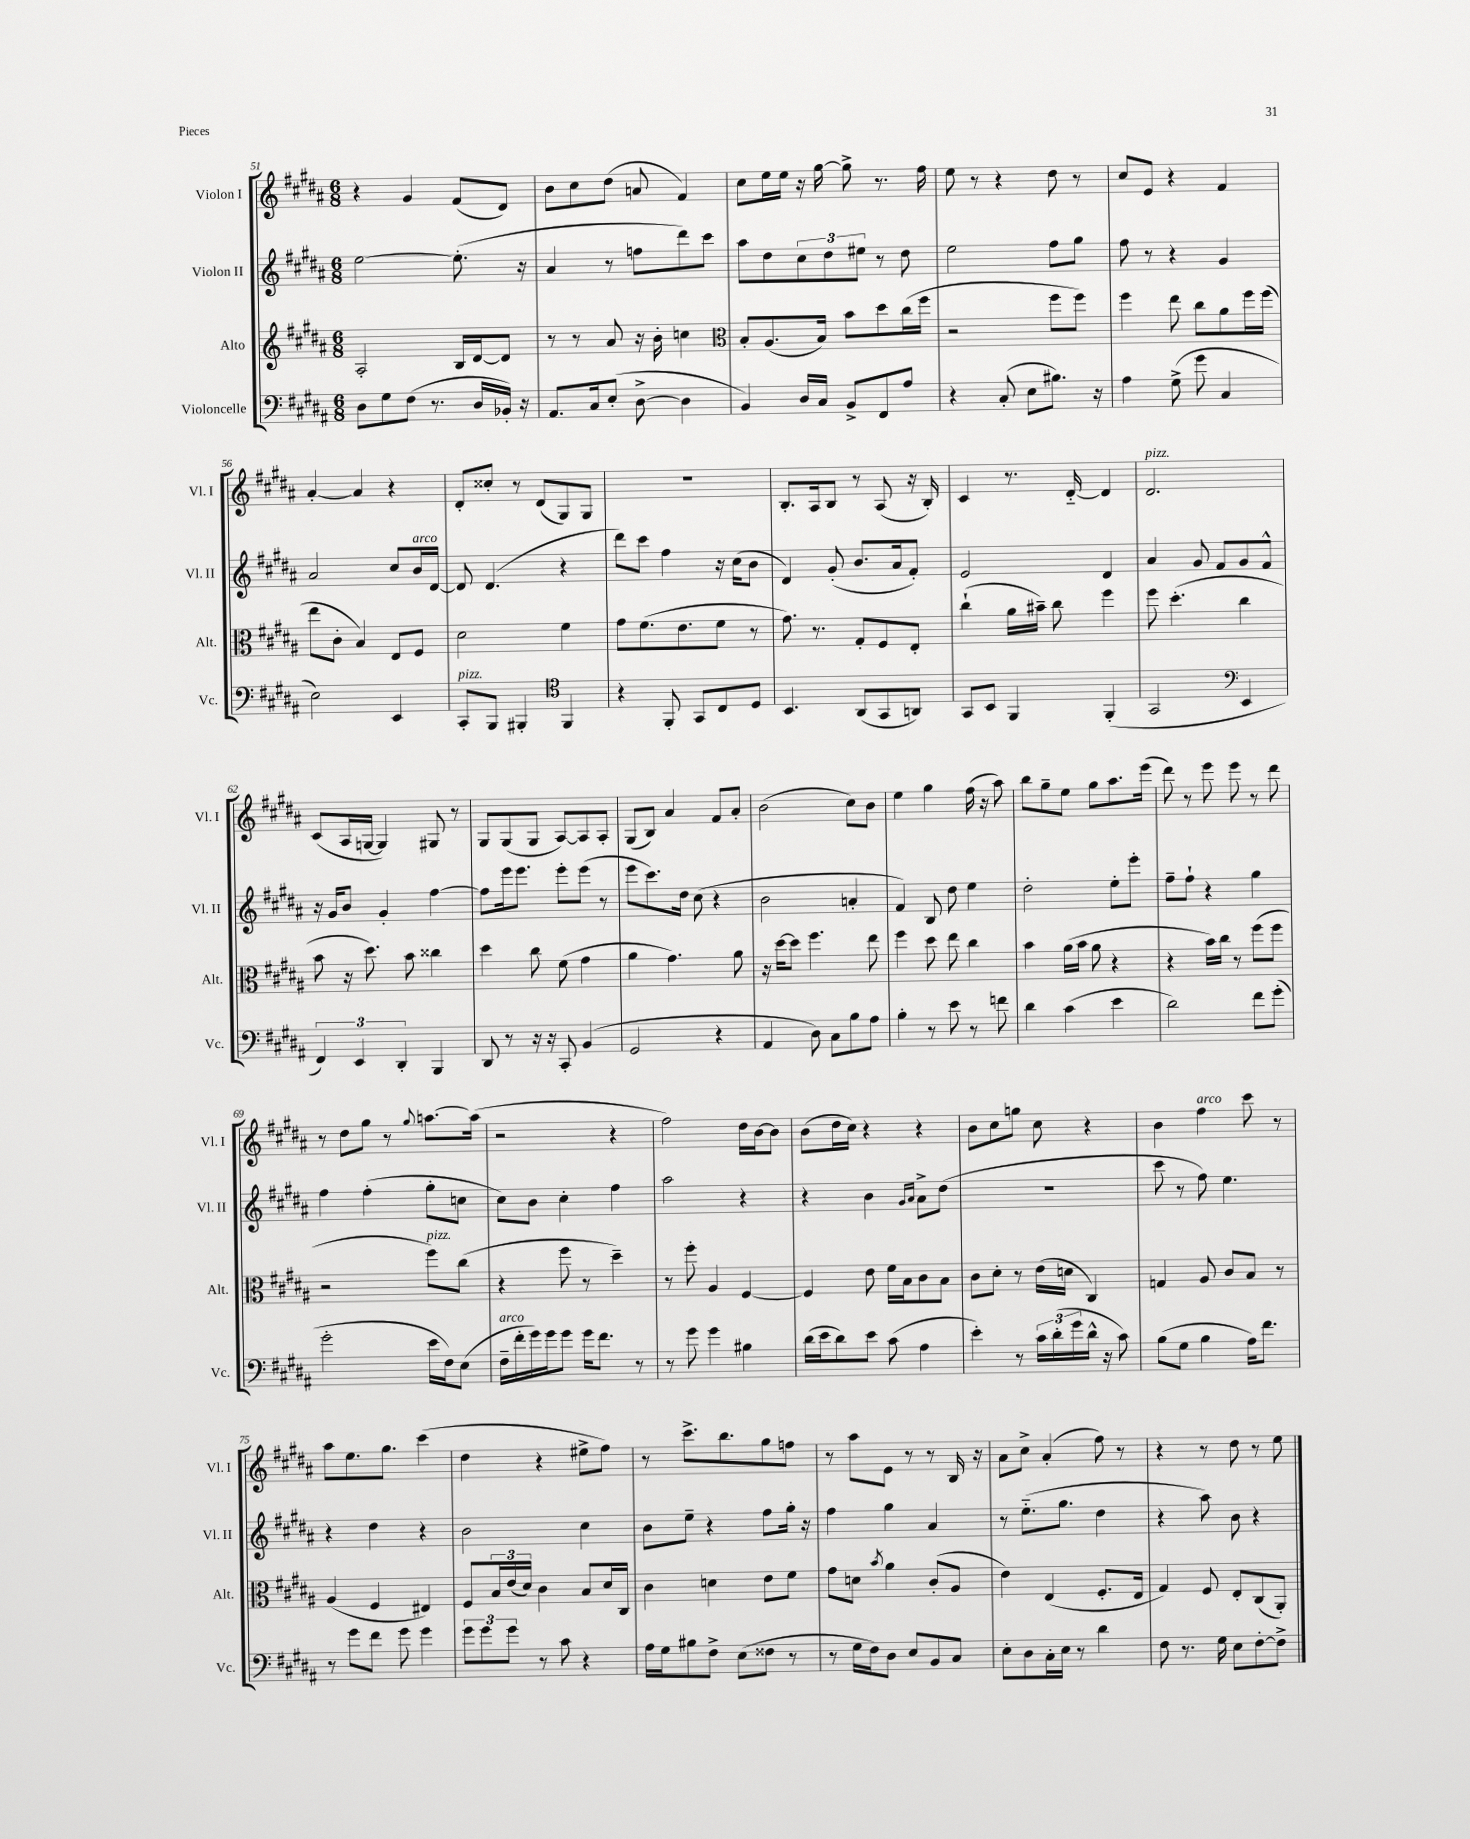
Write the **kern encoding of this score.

**kern	**kern	**kern	**kern
*staff4	*staff3	*staff2	*staff1
*clefF4	*clefG2	*clefG2	*clefG2
*k[f#c#g#d#a#]	*k[f#c#g#d#a#]	*k[f#c#g#d#a#]	*k[f#c#g#d#a#]
*M6/8	*M6/8	*M6/8	*M6/8
8D#	2A#'	[2ee	4r
8G#	.	.	.
(8F#	.	.	4g#
8.r	.	.	.
.	16B	(8.ee']	(8f#
16D#	[16d#	.	.
16BB-')	8d#]	.	8d#)
16r	.	16r	.
=	=	=	=
8.AA#	8r	4a#	8b
.	8r	.	8cc#
16C#	.	.	.
(8E'	8a#	8r	(8dd#
[8D#^	16r	8ff	8a
.	16b'	.	.
4D#]	4cc	8ddd#)	4f#)
.	.	8ccc#	.
=	=	=	=
*	*clefC3	*	*
4BB)	8B'	8aa#	8cc#
.	(8.A#	8dd#	16ee
.	.	.	16ee
16D#	.	12cc#	16r
16C#	16B)	.	[16gg#
.	.	12dd#	.
8BB^	8b	.	8gg#^]
.	.	12ee#	.
8FF#	8dd#	8r	8.r
8A#	(16cc#	8dd#	.
.	16ff#	.	16ff#
=	=	=	=
4r	2r	2ee	8ee
.	.	.	8r
(8C#'	.	.	4r
8E	.	.	.
8.B#)	8ff#	8ff#	8dd#
.	8ff#)	8gg#	8r
16r	.	.	.
=	=	=	=
4A#	4ff#	8ff#	8cc#
.	.	8r	8e
(8G#^	8ee	4r	4r
8g#	8cc#	.	.
4C#	8a#	4g#	4f#
.	16ff#	.	.
.	(16ff#	.	.
=	=	=	=
2E)	8ee	2a#	[4a#'
.	8c#'	.	.
.	4B)	.	4a#]
4EE	8E	8cc#	4r
.	8F#	16b	.
.	.	[16d#	.
=	=	=	=
8CC#'	2d#	8d#]	8d#'
8BBB	.	(4.d#	8cc##'
4BBB#'	.	.	8r
.	.	.	(8d#
*clefC4	*	*	*
4FF#	4f#	4r	8G#)
.	.	.	8G#
=	=	=	=
4r	8g#	8ddd#)	2.r
.	(8.f#	8ccc#	.
8FF#'	.	4ff#	.
.	8.e	.	.
8GG#	.	.	.
8C#	8f#	16r	.
.	.	(16cc#	.
8D#	8r	8b	.
=	=	=	=
4.BB	8.g#)	4d#)	8.B'
.	8.r	.	16A#
.	.	(8g#'	8B
(8AA#	8G#'	8.b	8r
8GG#	8F#	.	(8A#
.	.	16a#	.
8AA)	8E'	8f#')	16r
.	.	.	16B')
=	=	=	=
8GG#	(4cc#`	2e	4c#
8BB	.	.	.
4FF#	16a#	.	8.r
.	16b#~)	.	.
.	8cc#	.	.
.	.	.	[16d#'~
(4FF#'	4ff#	4d#	4d#]
=	=	=	=
2GG#	8ff#	4a#	2.d#
.	(4.dd#'	.	.
.	.	8g#	.
.	.	8f#	.
*clefF4	*	*	*
4EE	4cc#	8g#	.
.	.	8f#^^	.
=	=	=	=
6FF#)	8b	16r	(8c#
.	.	16g#	.
.	16r	8b	16A#
6EE	.	.	.
.	8.dd#)	.	[16G
.	.	4g#'	4G])
6DD#'	.	.	.
.	8b	.	.
4BBB	4cc##	[4ff#	8G#
.	.	.	8r
=	=	=	=
8DD#	4dd#	8ff#]	8G#
8r	.	16eee	(8G#
.	.	8.eee	.
16r	8cc#	.	8G#
16r	.	.	.
8CC#'	(8f#	8eee'	[8A#)
(4BB	4g#	(8eee	8A#]
.	.	8r	8A#'
=	=	=	=
2GG#	4a#	8eee	(8G#
.	.	8.ccc#)	8B)
.	4.g#)	.	4a#
.	.	16dd#	.
.	.	(8cc#	.
4r	.	4r	8f#
.	8a#	.	8a#'
=	=	=	=
4AA#	16r	2b	(2b
.	[16dd#	.	.
.	8dd#]	.	.
8D#)	4.ff#	.	.
8C#	.	.	.
8B	.	4a'	8cc#)
8A#	8ee	.	8b
=	=	=	=
4B'	4ff#	4f#)	4ee
8r	8dd#	8B	4gg#
8e	8ee	8dd#	.
8r	4cc#	4ee	(16ff#
.	.	.	16r
8f	.	.	8aa#)
=	=	=	=
4d#	4b	2dd#'	8bb
.	.	.	8gg#~
(4c#	(16a#	.	8ee
.	16b	.	.
.	8a#	.	8gg#
4e	4r	8ee'	8.aa#
.	.	8eee'	.
.	.	.	(16eee
=	=	=	=
2d#)	4r	8ff#~	8ddd#)
.	.	8ff#`	8r
.	16b)	4r	8eee
.	16cc#	.	.
.	8r	.	8eee
8f#	(8ff#	4gg#	8r
(8g#'	8ff#	.	8ddd#
=	=	=	=
2g#'	2r	4ff#	8r
.	.	.	8dd#
.	.	(4ff#'	8gg#
.	.	.	8r
.	.	.	8qqgg#
16e	8ff#)	8gg#'	[8.aa
16F#)	.	.	.
(8E	(8cc#	8cc	.
.	.	.	(16aa]
=	=	=	=
16F#~	4r	8cc#)	2r
16f#'	.	.	.
16g#)	.	8b	.
16g#	.	.	.
8g#	8ff#	4cc#'	.
16g#	8r	.	.
8.f#	.	.	.
.	4dd#~)	4ff#	4r
8r	.	.	.
=	=	=	=
8r	8r	2aa#	2ff#)
8g#	8ff#'	.	.
4g#	4A#	.	.
4B#	[4F#	4r	16dd#
.	.	.	[16b
.	.	.	8b]
=	=	=	=
(16d#	4F#]	4r	(8b
16e	.	.	.
8d#)	.	.	16dd#
.	.	.	16cc#)
8e	8e	4b	4r
(8c#	16f#	.	.
.	16B	.	.
.	.	16qqg#	.
.	.	16qqa#	.
4A#	8c#	8a#^	4r
.	8B	(8dd#	.
=	=	=	=
4e')	8c#	2.r	8b
.	8d#'	.	8cc#
8r	8r	.	8gg
24c#	(16e	.	8cc#
(24d#'	.	.	.
.	16d	.	.
24g#	.	.	.
16d#^^	4C#)	.	4r
16r	.	.	.
8c#)	.	.	.
=	=	=	=
(8B	4G	8ccc#	4b
8G#	.	8r	.
4B	8A#	8ff#)	4ff#
.	8c#	4.ee	.
16A#)	8B	.	8ccc#
8.f#	.	.	.
.	8r	.	8r
=	=	=	=
8r	(4A#	4r	8aa#
8g#	.	.	8.ee
8f#	4F#	4dd#	.
.	.	.	8.gg#
8g#	.	.	.
4g#	4E#)	4r	(4ccc#
=	=	=	=
12g#	8F#	2b	4dd#
12g#	.	.	.
.	24B	.	.
12g#	(24e	.	.
.	24d#)	.	.
8r	4c#	.	4r
8c#	.	.	.
4r	8B	4cc#	8ee#^
.	16d#	.	8ff#)
.	16C#	.	.
=	=	=	=
16A#	4c#	8b	8r
16G#	.	.	.
8B#	.	8ee~	8.ccc#^
8F#^	4d	4r	.
.	.	.	8.bb
(8E	.	.	.
8F##	8e	8ff#	8gg#
8r	8f#	16gg#'	8ff
.	.	16r	.
=	=	=	=
8r	8g#	4ff#	8r
16G#	8d	.	8aa#
16F#)	.	.	.
.	8qb	.	.
8D#	4a#	4gg#	8e
8E	.	.	8r
8BB	(8c#'	4a#	8r
8C#	8A#	.	16B
.	.	.	16r
=	=	=	=
8E'	4e)	8r	8a#
8D#	.	(8.ee'~	8cc#^
16C#'	(4E	.	(4a#'
16E	.	8.gg#	.
8r	.	.	.
4d#	8.F#'	4dd#	8ff#)
.	.	.	8r
.	16E	.	.
=	=	=	=
8F#	4G#)	4r	4r
8.r	.	.	.
.	8F#	8aa#)	8r
16G#	.	.	.
8E	8E'	8b	8dd#
[8F#'	(8C#	4r	8r
8F#^]	8AA#')	.	8ee
==	==	==	==
*-	*-	*-	*-
